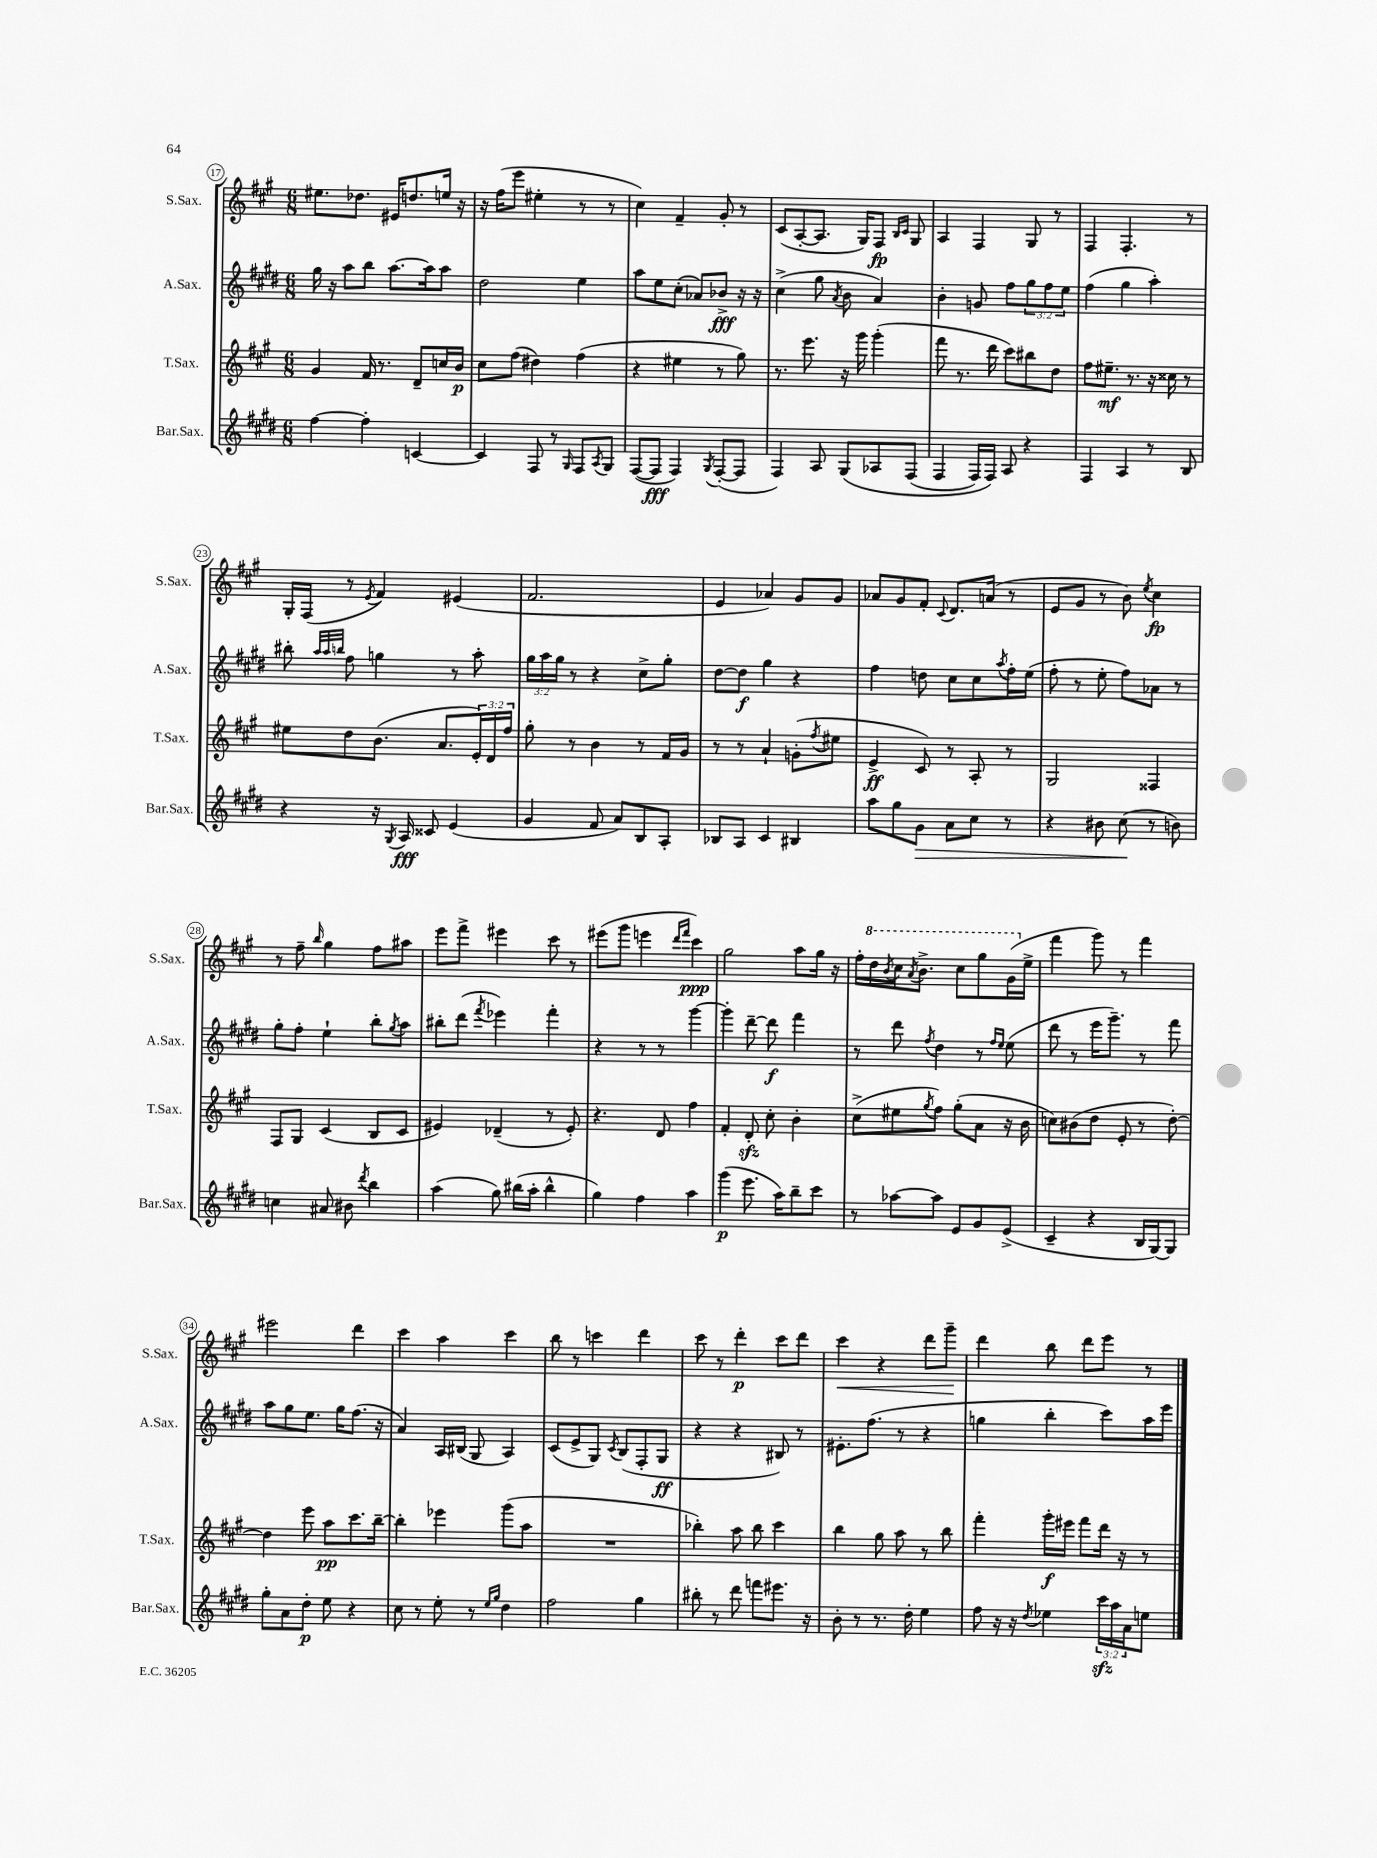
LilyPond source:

<<
\new StaffGroup <<
\new Staff = "s0" \with { instrumentName = "S.Sax." shortInstrumentName = "S.Sax." } {
    \clef treble \key a \major \numericTimeSignature \time 6/8
    eis''8. des''8. eis'16 d''8. e''16 r16 |
    r16 fis''16( e'''8 eis''4-. r8 r8 |
    cis''4) fis'4-- gis'8-. r8 |
    cis'8( a8~-. a8. gis16) fis8\fp \grace { b16 cis'16 } gis8 |
    a4 fis4 gis8 r8 |
    fis4 fis4.-. r8 |
    gis16-. fis16( r8 \acciaccatura { e'8 } fis'4) eis'4( |
    fis'2. |
    e'4 aes'4) gis'8 gis'8 |
    aes'8 gis'8 fis'8-. \appoggiatura { cis'8 } d'8. a'16( r8 |
    e'8 gis'8 r8 b'8) \acciaccatura { e''8 } cis''4\fp |
    r8 fis''8-- \grace { b''16 } gis''4 fis''8 ais''8 |
    e'''8 fis'''8-> eis'''4 cis'''8 r8 |
    eis'''8( gis'''8 e'''4 \grace { d'''16 fis'''16 } cis'''4\ppp) |
    gis''2 a''8 gis''16 r16 |
    fis''16-. \ottava #1 d'''16 \acciaccatura { b''8 } cis'''16 \acciaccatura { a''8 } b''8.-> cis'''8 gis'''8 gis''16( \ottava #0 e''16-> |
    fis'''4 gis'''8) r8 fis'''4 |
    eis'''2 d'''4 |
    cis'''4 a''4 cis'''4 |
    b''8 r8 c'''4 d'''4 |
    cis'''8 r8 d'''4-.\p cis'''8 d'''8 |
    cis'''4\< r4 d'''8 gis'''8--\! |
    d'''4 b''8 d'''8 e'''8 r8 \bar "|." |
}
\new Staff = "s1" \with { instrumentName = "A.Sax." shortInstrumentName = "A.Sax." } {
    \clef treble \key e \major \numericTimeSignature \time 6/8 \override Staff.TupletNumber.text = #tuplet-number::calc-fraction-text
    gis''16 r16 a''8 b''8 a''8.~ a''16 a''8 |
    dis''2 e''4 |
    a''8 e''8 cis''8-.( aes'8) bes'8->\fff r16 r16 |
    cis''4->( gis''8 \acciaccatura { a'8 } b'8 a'4) |
    b'4-. g'8 fis''8 \tuplet 3/2 { gis''8 fis''8 e''8 } |
    fis''4( gis''4 a''4-.) |
    bis''8-. \grace { a''32 a''32 b''32 } fis''8 g''4 r8 a''8-. |
    \tuplet 3/2 { gis''16 a''16 gis''16 } r8 r4 cis''8-> gis''8-. |
    dis''8~ dis''8\f gis''4 r4 |
    fis''4 d''8 cis''8 cis''8 \acciaccatura { a''8 } fis''16-. e''16( |
    fis''8-. r8 e''8-. fis''8) aes'8 r8 |
    gis''8-. fis''8-. e''4-! b''8-. \acciaccatura { gis''8 } a''8 |
    bis''8-. dis'''8( \acciaccatura { fis'''8 } ees'''4) fis'''4-. |
    r4 r8 r8 gis'''4~ |
    gis'''4-. dis'''8~-- dis'''8\f fis'''4 |
    r8 dis'''8 \acciaccatura { fis''8 } dis''4 r8 \grace { fis''16 e''16 } e''8( |
    dis'''8 r8 e'''16 gis'''8.--) r8 fis'''8 |
    a''8 gis''8 e''8. gis''16 fis''8.( r16 |
    a'4) a16 bis16( gis8 a4) |
    cis'8( e'8-> gis8) \acciaccatura { cis'8 } b8( fis8-. gis8\ff |
    r4 r4 bis8) r8 |
    eis'8.-. fis''8.( r8 r4 |
    g''4 b''4-. cis'''8) a''16 e'''16 \bar "|." |
}
\new Staff = "s2" \with { instrumentName = "T.Sax." shortInstrumentName = "T.Sax." } {
    \clef treble \key a \major \numericTimeSignature \time 6/8 \override Staff.TupletNumber.text = #tuplet-number::calc-fraction-text
    gis'4 fis'16 r8. d'8-- c''16 b'16\p |
    cis''8 fis''8( dis''4) fis''4( |
    r4 eis''4 r8 gis''8) |
    r8. e'''8. r16 gis'''16 gis'''4-.( |
    fis'''8 r8. d'''16 cis'''8) bis''8 d''8 |
    fis''8 eis''8.--\mf r8. r16 cisis''16 r8 |
    eis''8 d''8 b'8.( a'8. \tuplet 3/2 { e'16-.) d'16 fis''16 } |
    gis''8-. r8 b'4 r8 fis'16 gis'16 |
    r8 r8 a'4-! g'8-.( \acciaccatura { fis''8 } eis''8 |
    e'4->\ff cis'8) r8 a8-. r8 |
    gis2 fisis4 |
    fis8 gis8 cis'4( b8 cis'8 |
    eis'4) des'4--( r8 eis'8-.) |
    r4. d'8 fis''4 |
    fis'4-. d'8-.\sfz cis''8-. b'4-. |
    cis''8->( eis''8 \acciaccatura { gis''8 } fis''8) gis''8-.( a'8 r16 b'16 |
    c''8) bis'8( d''8 e'8-. r8 d''8~-.) |
    d''4 e'''8 a''8\pp cis'''8. b''16~-- |
    b''4-. ees'''4 gis'''8( a''8 |
    R2. |
    bes''4-.) a''8 bes''8 cis'''4 |
    b''4 gis''8 a''8 r8 b''8 |
    fis'''4-. gis'''16-.\f eis'''16 fis'''8 d'''16 r16 r8 \bar "|." |
}
\new Staff = "s3" \with { instrumentName = "Bar.Sax." shortInstrumentName = "Bar.Sax." } {
    \clef treble \key e \major \numericTimeSignature \time 6/8 \override Staff.TupletNumber.text = #tuplet-number::calc-fraction-text
    fis''4~ fis''4-. c'4~ |
    c'4 fis8 r8 \grace { gis16 } fis8 \acciaccatura { a8 } gis8 |
    fis8~( fis8\fff fis4) \acciaccatura { gis8 } fis8~-.( fis8 |
    fis4) a8 gis8\( aes8 fis8( |
    fis4 fis16) fis16\) a8 r4 |
    fis4 a4 r8 b8 |
    r4 r16 \acciaccatura { gis8 } a16\fff cisis'8 e'4( |
    gis'4 fis'8 a'8) b8 a8-. |
    bes8 a8 cis'4 bis4 |
    a''8 gis''8 gis'8\> a'8 cis''8 r8 |
    r4 bis'8 cis''8\!( r8 b'8) |
    c''4 ais'8 bis'8 \acciaccatura { dis'''8 } b''4 |
    a''4( gis''8) bis''16( a''16-. bis''4-^ |
    gis''4) fis''4 a''4 |
    gis'''4\p( e'''8. a''16) b''8-- cis'''8 |
    r8 aes''8~ aes''8 e'8 gis'8 e'8->( |
    cis'4-- r4 b16 gis16~) gis8 |
    gis''8-. a'8 dis''8-.\p e''8 r4 |
    cis''8 r8 e''8-. r8 \grace { e''16 gis''16 } dis''4 |
    fis''2 gis''4 |
    bis''8-. r8 dis'''8 f'''8 eis'''8. r16 |
    b'8-. r8 r8. dis''16-. e''4 |
    fis''8 r16 r16 \acciaccatura { dis''8 } ees''4 \tuplet 3/2 { cis'''16\sfz a''16 a'16 } e''8 \bar "|." |
}
>>
>>
\layout { \context { \Score currentBarNumber = #17 \override BarNumber.stencil = #(make-stencil-circler 0.1 0.3 ly:text-interface::print) } }
